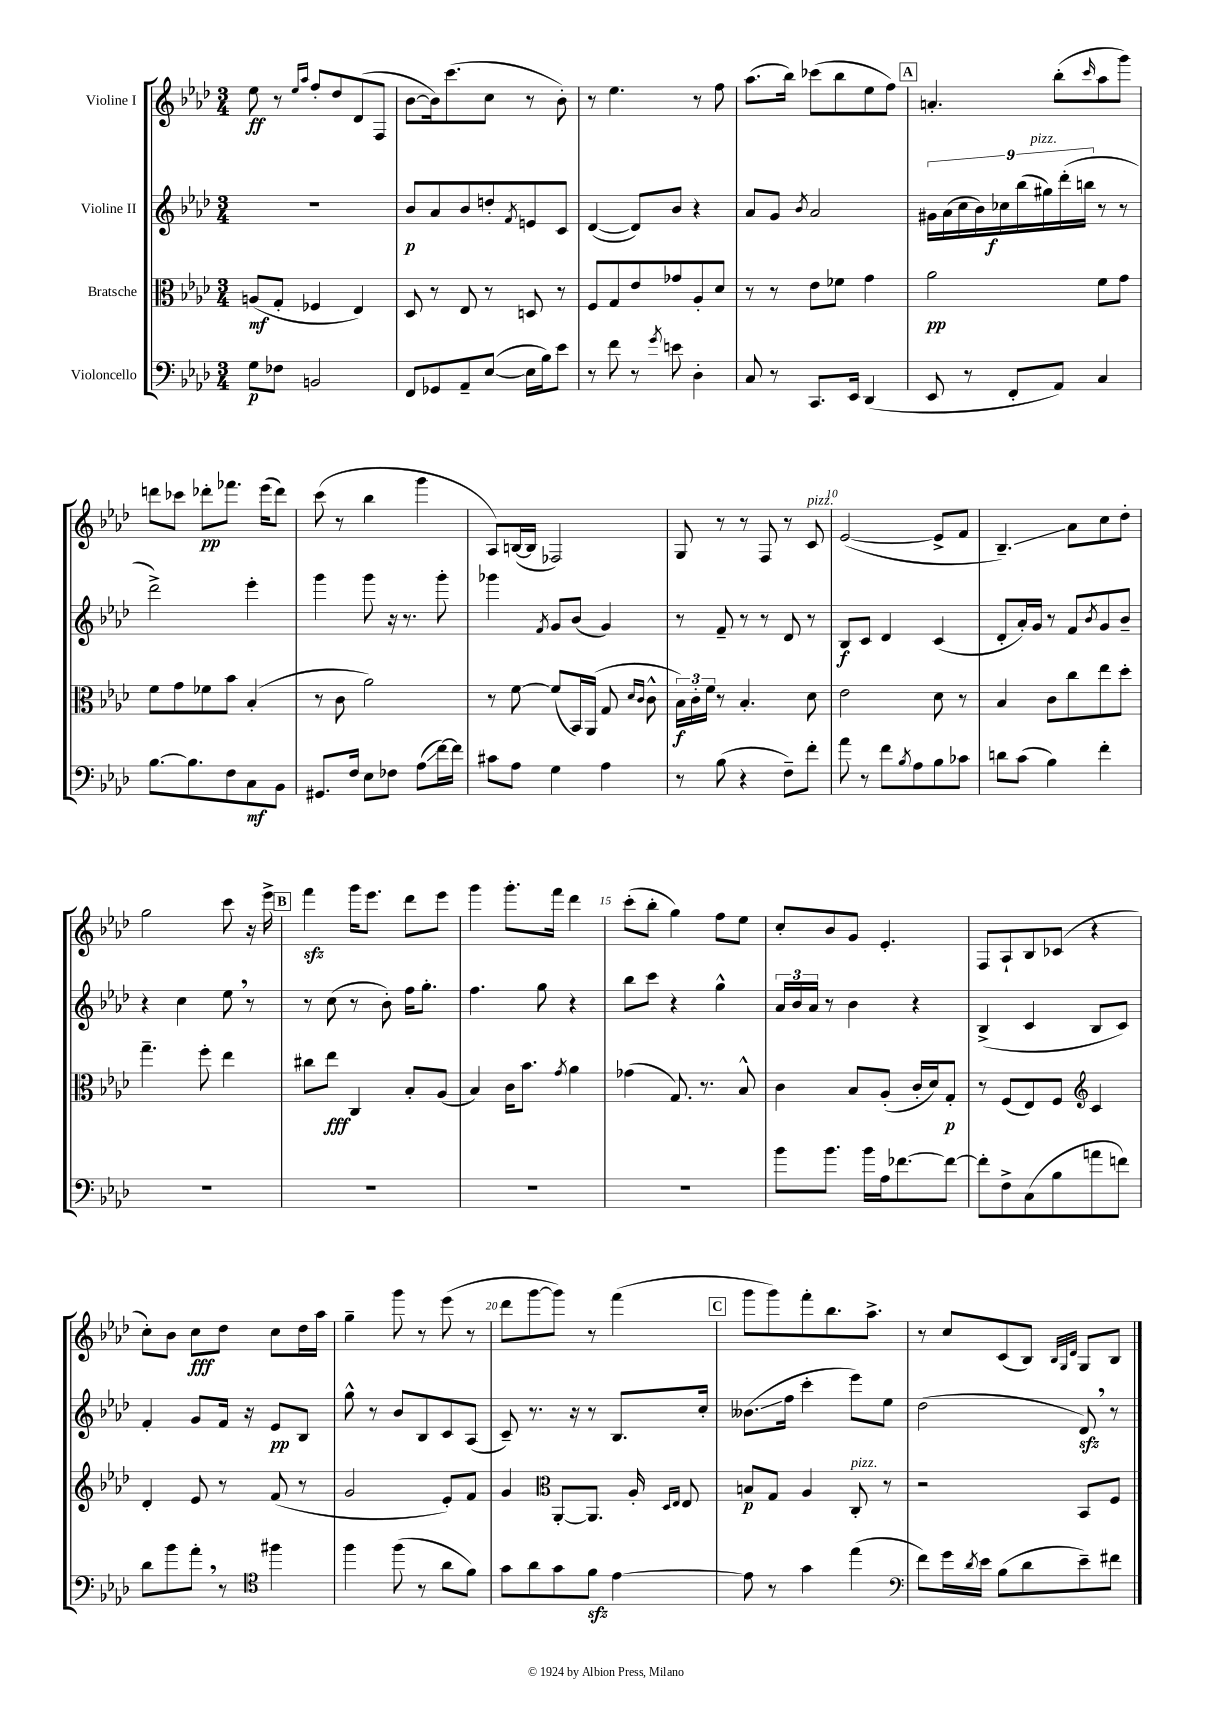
<<
\new StaffGroup <<
\new Staff = "s0" \with { instrumentName = "Violine I" } {
    \clef treble \key aes \major \numericTimeSignature \time 3/4
    ees''8\ff r8 \grace { ees''16 aes''16 } f''8-. des''8 des'8( f8 |
    bes'8~ bes'16) c'''8.( c''8 r8 bes'8-.) |
    r8 ees''4. r8 f''8 |
    aes''8.( bes''16) ces'''8( bes''8 ees''8 f''8) |
    \mark \markup { \box "A" } a'4.-. bes''8-.( \grace { c'''16 } aes''8 g'''8) |
    d'''8 ces'''8 des'''8-.\pp fes'''8. ees'''16( des'''8) |
    c'''8( r8 bes''4 g'''4 |
    aes8) b16~( b16 fes2) |
    g8 r8 r8 f8 r8 c'8^\markup { \italic "pizz." } |
    ees'2~( ees'8-> f'8 |
    bes4.--\glissando) aes'8 c''8 des''8-. |
    g''2 c'''8 r16 ees'''16-> |
    \mark \markup { \box "B" } f'''4\sfz g'''16 ees'''8. des'''8 ees'''8 |
    g'''4 g'''8.-. f'''16 des'''4 |
    c'''8-.( bes''8-. g''4) f''8 ees''8 |
    c''8-. bes'8 g'8 ees'4.-. |
    f8 aes8-! bes8 ces'8( r4 |
    c''8-.) bes'8 c''8\fff des''8 c''8 des''16 aes''16 |
    g''4-- g'''8 r8 ees'''8( r8 |
    des'''8 g'''8~ g'''8) r8 f'''4( |
    \mark \markup { \box "C" } g'''8 g'''8) f'''8-. bes''8. aes''8.-> |
    r8 c''8 c'8( bes8) \grace { bes32 g32 des'32 } g8 bes8 \bar "|." |
}
\new Staff = "s1" \with { instrumentName = "Violine II" } {
    \clef treble \key aes \major \numericTimeSignature \time 3/4
    R2. |
    bes'8\p aes'8 bes'8 d''8-. \acciaccatura { f'8 } e'8 c'8 |
    des'4~( des'8) bes'8 r4 |
    aes'8 g'8 \acciaccatura { bes'8 } aes'2 |
    \mark \markup { \box "A" } \tuplet 9/8 { gis'16 aes'16( c''16 bes'16) ces''16\f bes''16( gis''16^\markup { \italic "pizz." }) des'''16-.( b''16 } r8 r8 |
    des'''2->) ees'''4-. |
    g'''4 g'''8 r16 r8. g'''8-. |
    ges'''4 \acciaccatura { f'8 } g'8 bes'8( g'4) |
    r8 f'8-- r8 r8 des'8 r8 |
    bes8\f c'8 des'4 c'4( |
    des'8-. aes'16-.) g'16 r8 f'8 \acciaccatura { bes'8 } g'8 bes'8-- |
    r4 c''4 ees''8 \breathe r8 |
    \mark \markup { \box "B" } r8 c''8( r8 bes'8-.) f''16 g''8.-. |
    f''4. g''8 r4 |
    bes''8 c'''8 r4 g''4-^ |
    \tuplet 3/2 { aes'16 bes'16 aes'16 } r8 bes'4 r4 |
    bes4->( c'4 bes8 c'8) |
    f'4-. g'8 f'16 r16 ees'8\pp bes8 |
    g''8-^ r8 bes'8 bes8 c'8 aes8( |
    c'8--) r8. r16 r8 bes8. c''16-. |
    \mark \markup { \box "C" } beses'8.\glissando( f''16 c'''4-. ees'''8) ees''8 |
    des''2( des'8\sfz) \breathe r8 \bar "|." |
}
\new Staff = "s2" \with { instrumentName = "Bratsche" } {
    \clef alto \key aes \major \numericTimeSignature \time 3/4
    a8\mf( g8-. fes4 ees4) |
    des8 r8 ees8 r8 d8 r8 |
    f8 g8 ees'8 ges'8 aes8-. des'8 |
    r8 r8 ees'8 fes'8 g'4 |
    \mark \markup { \box "A" } aes'2\pp f'8 g'8 |
    f'8 g'8 fes'8 bes'8 bes4-.( |
    r8 c'8 aes'2) |
    r8 f'8~ f'8( bes,16) aes,16( g8 \grace { des'16 c'16 } c'8-^ |
    \tuplet 3/2 { bes16\f) c'16-. f'16 } r8 bes4.-. des'8 |
    ees'2 des'8 r8 |
    bes4 c'8 c''8 ees''8 des''8-. |
    g''4.-- f''8-. ees''4 |
    \mark \markup { \box "B" } cis''8 ees''8\fff c4 bes8-. aes8( |
    bes4) c'16 bes'8. \acciaccatura { g'8 } aes'4 |
    ges'4( g8.) r8. bes8-^ |
    c'4 bes8 aes8-.( c'16-. des'16) g8-.\p |
    r8 f8( ees8) f8 \clef treble c'4 |
    des'4-. ees'8 r8 f'8( r8 |
    g'2 ees'8-.) f'8 |
    g'4 \clef alto aes,8~-. aes,8. aes16-. \grace { des16 ees16 } ees8 |
    \mark \markup { \box "C" } b8\p g8 aes4 c8-.^\markup { \italic "pizz." } r8 |
    r2 bes,8 f8 \bar "|." |
}
\new Staff = "s3" \with { instrumentName = "Violoncello" } {
    \clef bass \key aes \major \numericTimeSignature \time 3/4
    g8\p fes8 b,2 |
    f,8 ges,8 aes,8-- ees8~( ees16 bes16) ees'8 |
    r8 f'8 r8 \acciaccatura { g'8 } e'8 des4-. |
    c8 r8 c,8. ees,16 des,4( |
    \mark \markup { \box "A" } ees,8 r8 f,8-. aes,8) c4 |
    bes8.~ bes8. f8 c8\mf bes,8 |
    gis,8. f16 ees8 fes8 aes8\glissando( f'16~) f'16 |
    cis'8 aes8 g4 aes4 |
    r8 bes8( r4 f8--) f'8-. |
    aes'8 r8 f'8 \acciaccatura { bes8 } aes8 bes8 ces'8 |
    d'8 c'8( bes4) f'4-. |
    R2. |
    \mark \markup { \box "B" } R2. |
    R2. |
    R2. |
    bes'8 bes'8. bes'16 aes16 fes'8.~ fes'8~ |
    fes'8-. f8-> c8( bes8 a'8 f'8) |
    des'8 bes'8 aes'8-. \breathe r8 \clef tenor fis''4 |
    f''4 f''8( r8 aes'8 f'8) |
    g'8 aes'8 g'8 f'8\sfz ees'4~ |
    \mark \markup { \box "C" } ees'8 r8 g'4 ees''4( |
    \clef bass f'8) g'16 \acciaccatura { des'8 } ees'16 bes8( des'8 ees'8--) fis'8 \bar "|." |
}
>>
>>
\layout { \context { \Score \override BarNumber.break-visibility = ##(#f #t #t) barNumberVisibility = #(every-nth-bar-number-visible 5) } }
